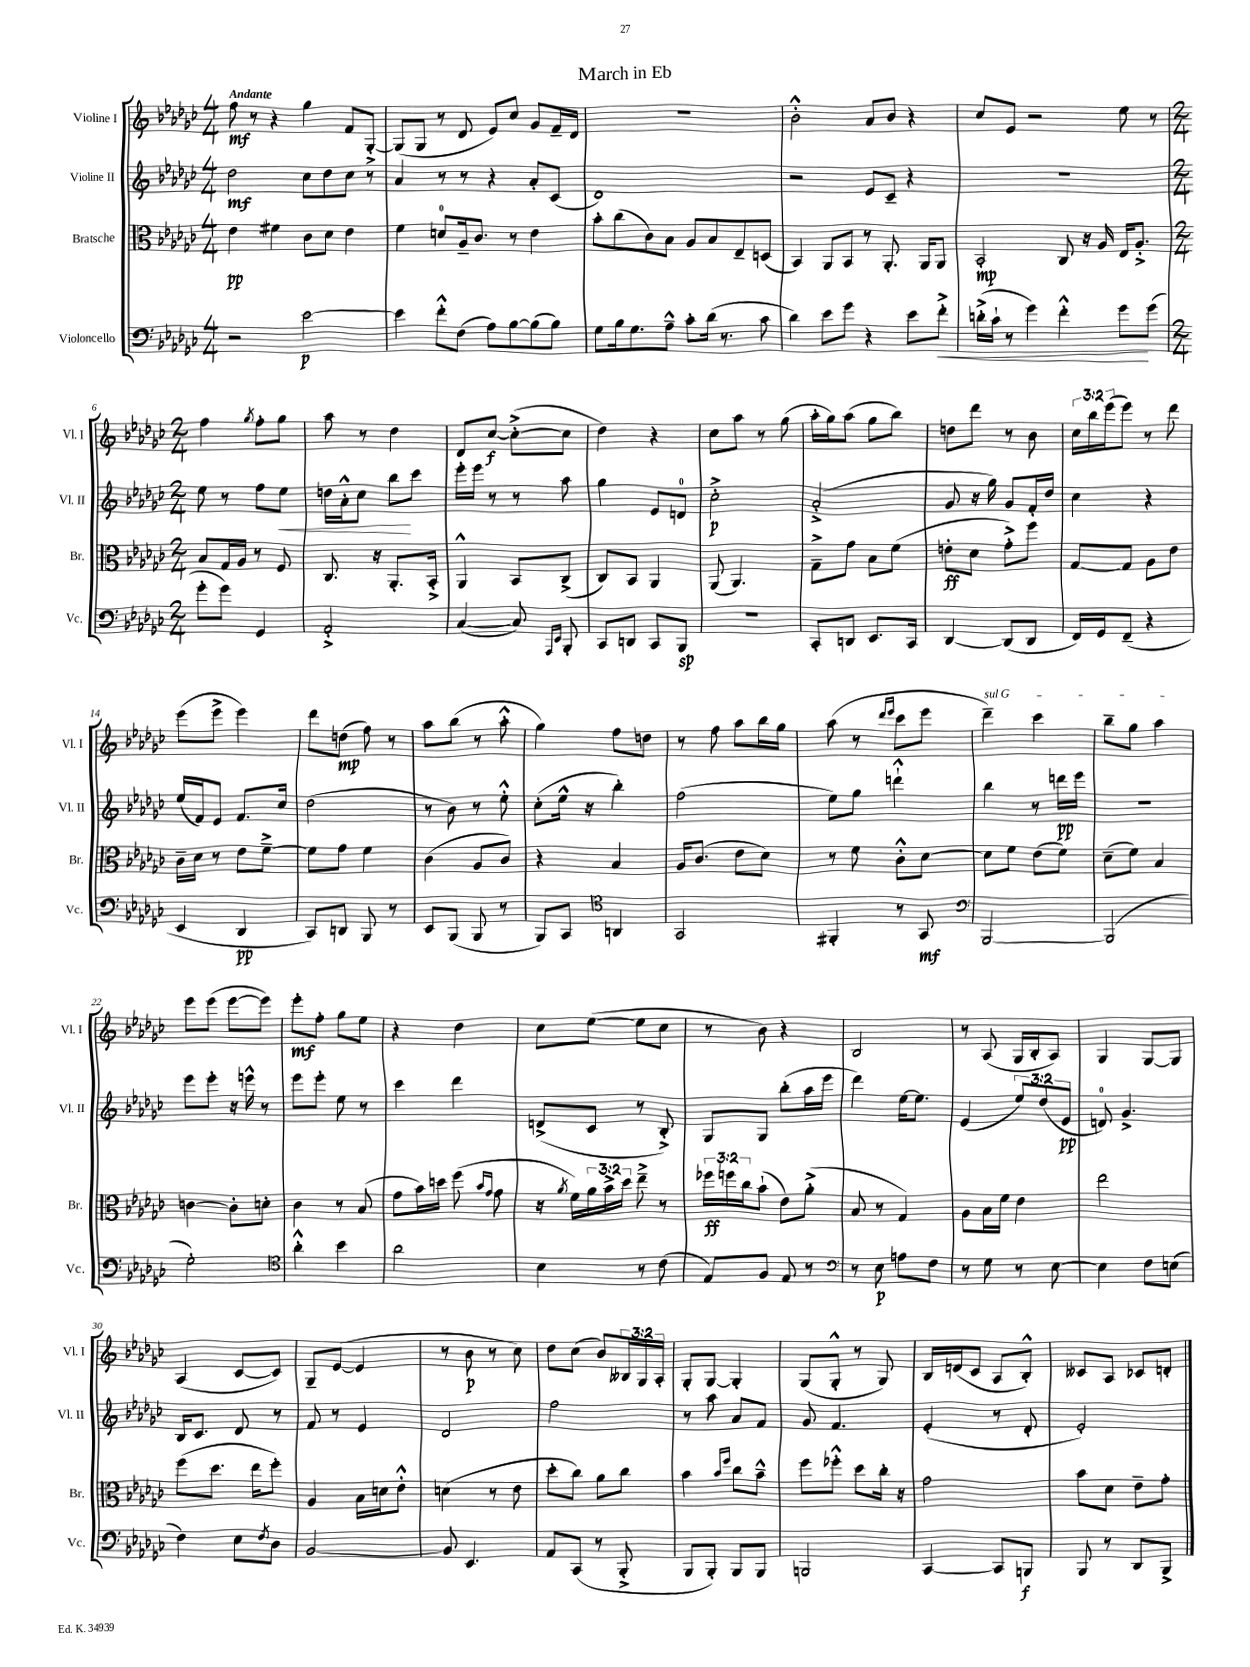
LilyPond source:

\header { title = "March in Eb" }
<<
\new StaffGroup <<
\new Staff = "s0" \with { instrumentName = "Violine I" shortInstrumentName = "Vl. I" } {
    \clef treble \key ges \major \numericTimeSignature \time 4/4 \override Staff.TupletNumber.text = #tuplet-number::calc-fraction-text \tempo "Andante"
    f''8\mf r8 r4 ges''4 f'8 ges8~-.-> |
    ges8( ges8 r8 des'8 ees'8) ces''8 ges'8 f'16-- des'16 |
    r1 |
    bes'2-.-^ aes'8 bes'8 r4 |
    ces''8 ees'8 r2 ees''8 r8 |
    \numericTimeSignature \time 2/4 f''4 \acciaccatura { ges''8 } f''8-. ges''8 |
    aes''8 r8 des''4 |
    des'8 ces''8~\f ces''8~-.->( ces''8 |
    des''4) r4 |
    ces''8 aes''8 r8 ges''8( |
    aes''16-. ges''16) aes''8( ges''8 bes''8) |
    d''8 des'''8 r8 bes'8 |
    \tuplet 3/2 { ces''16 bes''16 ees'''16( } ees'''8) r8 des'''8 |
    ees'''8( ees'''8-> ees'''4) |
    des'''8 d''8\mp( f''8) r8 |
    aes''8 bes''8( r8 aes''8-.-^ |
    ges''4) f''8 d''8 |
    r8 f''8 aes''8 bes''16 ges''16 |
    aes''8( r8 \grace { des'''16 ees'''16 } ces'''8 ees'''8 |
    \once \override TextSpanner.bound-details.left.text = \markup { \italic "sul G" } des'''4--\startTextSpan) ces'''4 |
    bes''8-- ges''8 aes''4\stopTextSpan |
    ees'''8 ees'''8( ees'''8~ ees'''8) |
    ees'''8-.\mf f''8-. ges''8 ees''8 |
    r4 des''4 |
    ces''8 ees''8~( ees''8 ces''8 |
    r8 bes'8) r4 |
    bes2 |
    r8 aes8( ges16 bes16-. aes8) |
    ges4 ges8~ ges8 |
    aes4( ces'8~ ces'8) |
    ges8-- ees'8~( ees'4 |
    r8 bes'8\p r8 ces''8) |
    des''8 ces''8( bes'8) \tuplet 3/2 { beses16 ges16 aes16-. } |
    ges8-. ges8~ ges4-. |
    ges8( ges8-.-^ r8 ges8) |
    bes16 d'16( ces'8 aes8 bes8-.-^) |
    ceses'8 aes8 ces'8 d'8-. \bar "|." |
}
\new Staff = "s1" \with { instrumentName = "Violine II" shortInstrumentName = "Vl. II" } {
    \clef treble \key ges \major \numericTimeSignature \time 4/4 \override Staff.TupletNumber.text = #tuplet-number::calc-fraction-text
    des''2\mf ces''8 des''8 ces''8 r8 |
    aes'4 r8 r8 r4 aes'8-. ces'8( |
    des'1) |
    r2 ees'8 ces'8-- r4 |
    r1 |
    \numericTimeSignature \time 2/4 ees''8 r8 f''8 ees''8\< |
    d''16 aes'16-.-^ ces''8 bes''8\! ces'''8 |
    ees'''16-. ees'''16 r8 r8 aes''8 |
    ges''4 ees'8 d'8-0 |
    ces''2-.->\p |
    aes'2-.->( |
    ges'8 r16 ges''16) ges'8 f'16-. des''16 |
    ces''4 r4 |
    ees''16( f'16) ees'8 f'8. ces''16 |
    des''2( |
    r8 bes'8) r8 ees''8-.-^ |
    ces''8-.( ees''16-^ r16 bes''4-.) |
    f''2( |
    ees''8) ges''8 d'''4-!-^ |
    bes''4 r8 d'''16\pp ees'''16 |
    R2 |
    ees'''8 ees'''8-. r16 e'''16-^ r8 |
    ees'''8 ees'''8-. ees''8 r8 |
    ces'''4 des'''4 |
    d'8->( ces'8 r8 bes8-.->) |
    ges8 ges8 bes''8-.( aes''16 ees'''16 |
    des'''4) ees''16~ ees''8. |
    ees'4( \tuplet 3/2 { ees''8) des''8( ees'8\pp } |
    d'8-0) ges'4.-> |
    bes16 ces'8. des'8 r8 |
    f'8 r8 ees'4 |
    des'2 |
    f''2 |
    r8 aes''8 aes'8 f'8 |
    ges'8 f'4. |
    ees'4-.( r8 des'8-. |
    ees'2-.) \bar "|." |
}
\new Staff = "s2" \with { instrumentName = "Bratsche" shortInstrumentName = "Br." } {
    \clef alto \key ges \major \numericTimeSignature \time 4/4 \override Staff.TupletNumber.text = #tuplet-number::calc-fraction-text
    ees'4\pp fis'4 ces'8 des'8 ees'4 |
    f'4 d'8-0 aes16-- ces'8. r8 ees'4 |
    bes'8-. ces''8( ces'8) bes8 aes8 bes8 ees8-- d8( |
    bes,4) aes,8 bes,8 r8 aes,8.-. aes,16 aes,8 |
    bes,2-.\mp ces8 r16 aes16 ees16 aes8.-.-> |
    \numericTimeSignature \time 2/4 bes8 ges16 aes16 r8 f8 |
    ces8. r16 aes,8.-. bes,16-.-> |
    aes,4-^ bes,8 ces8->( |
    ces8) bes,8 aes,4 |
    aes,8( aes,4.) |
    ges8---> ges'8 bes8 f'8( |
    e'8-.\ff des'8 ges'8-.->) f''8 |
    ges8~ ges8 aes8 ees'8 |
    ces'16-- des'16 r8 ees'8 f'8~---> |
    f'8 ges'8 f'4 |
    ces'4( aes8 ces'8) |
    r4 bes4 |
    aes16 ces'8.( ees'8 des'8) |
    r8 f'8 ces'8-.-^ des'8~ |
    des'8 f'8 ees'8( f'8) |
    des'8--( f'8) bes4 |
    c'4~ c'8-. d'8-. |
    ces'4 r8 bes8( |
    ges'8 bes'16) d''16 f''8( \grace { bes'16 ges'16 } ges'8 |
    r16 \acciaccatura { aes'8 } f'16) \tuplet 3/2 { aes'16 bes'16-> des''16 } ees''8---> r8 |
    \tuplet 3/2 { fes''16\ff f''16 ces''16 } bes'8-!( ees'8) aes'8-.->( |
    bes8 r8 ges4) |
    aes8 bes16 f'16 ees'4 |
    ees''2 |
    f''8( des''8. ees''16 f''8-.) |
    aes4 bes16 d'16 ees'8-.-^ |
    d'4( r8 ees'8 |
    des''8-. ces''8) aes'8 ces''8 |
    bes'4 \grace { bes'16 f''16 } ces''8 bes'8---^ |
    f''8 fes''8-.-^ des''8 ces''16-. r16 |
    ges'2 |
    bes'8 des'8 ees'8-- ges'8-. \bar "|." |
}
\new Staff = "s3" \with { instrumentName = "Violoncello" shortInstrumentName = "Vc." } {
    \clef bass \key ges \major \numericTimeSignature \time 4/4
    r2 ees'2~\p |
    ees'4 f'8-.-^ f8( aes8) bes8~ bes8( bes8) |
    ges8 bes16 ges8. aes8---^ ces'8-. des'16( r8. ces'8 |
    des'4) ees'8 ges'8 r4 ees'8 f'8-.->\< |
    d'16-.->( ces'16-! r8 ges'4) f'4-.-^ ges'8\! ges'8( |
    \numericTimeSignature \time 2/4 ges'8-. ges'8) ges,4 |
    aes,2-.-> |
    ces4~( ces8) \grace { aes,,16 ees,16 } bes,,8-. |
    ces,8 d,8 ces,8 bes,,8\sp |
    R2 |
    ces,8-. d,8 ees,8. ces,16 |
    des,4~ des,8( des,8 |
    f,16) ges,16 f,8--( r4 |
    ees,4 des,4\pp |
    ces,8) d,8 bes,,8 r8 |
    ees,8 bes,,8( bes,,8 r8 |
    bes,,8) ces,8 \clef tenor a,4 |
    ges,2 |
    fis,4-. r8 ges,8\mf |
    \clef bass bes,,2~ |
    bes,,2( |
    ges2-.) |
    \clef tenor aes'4-.-^ bes'4 |
    aes'2 |
    bes4 r8 ces'8( |
    ees8) f8 ees8 r8 |
    \clef bass r8 ees8\p a8 f8 |
    r8 ges8 r8 ees8~ |
    ees4 f8 e8( |
    f4) ees8 \acciaccatura { f8 } des8 |
    bes,2~ |
    bes,8 ees,4. |
    aes,8 ces,8( r8 bes,,8-.-> |
    bes,,8 bes,,8-.) bes,,8 bes,,8 |
    b,,2 |
    ces,4~ ces,8 b,,8\f |
    bes,,8 r8 des,8 bes,,8-> \bar "|." |
}
>>
>>
